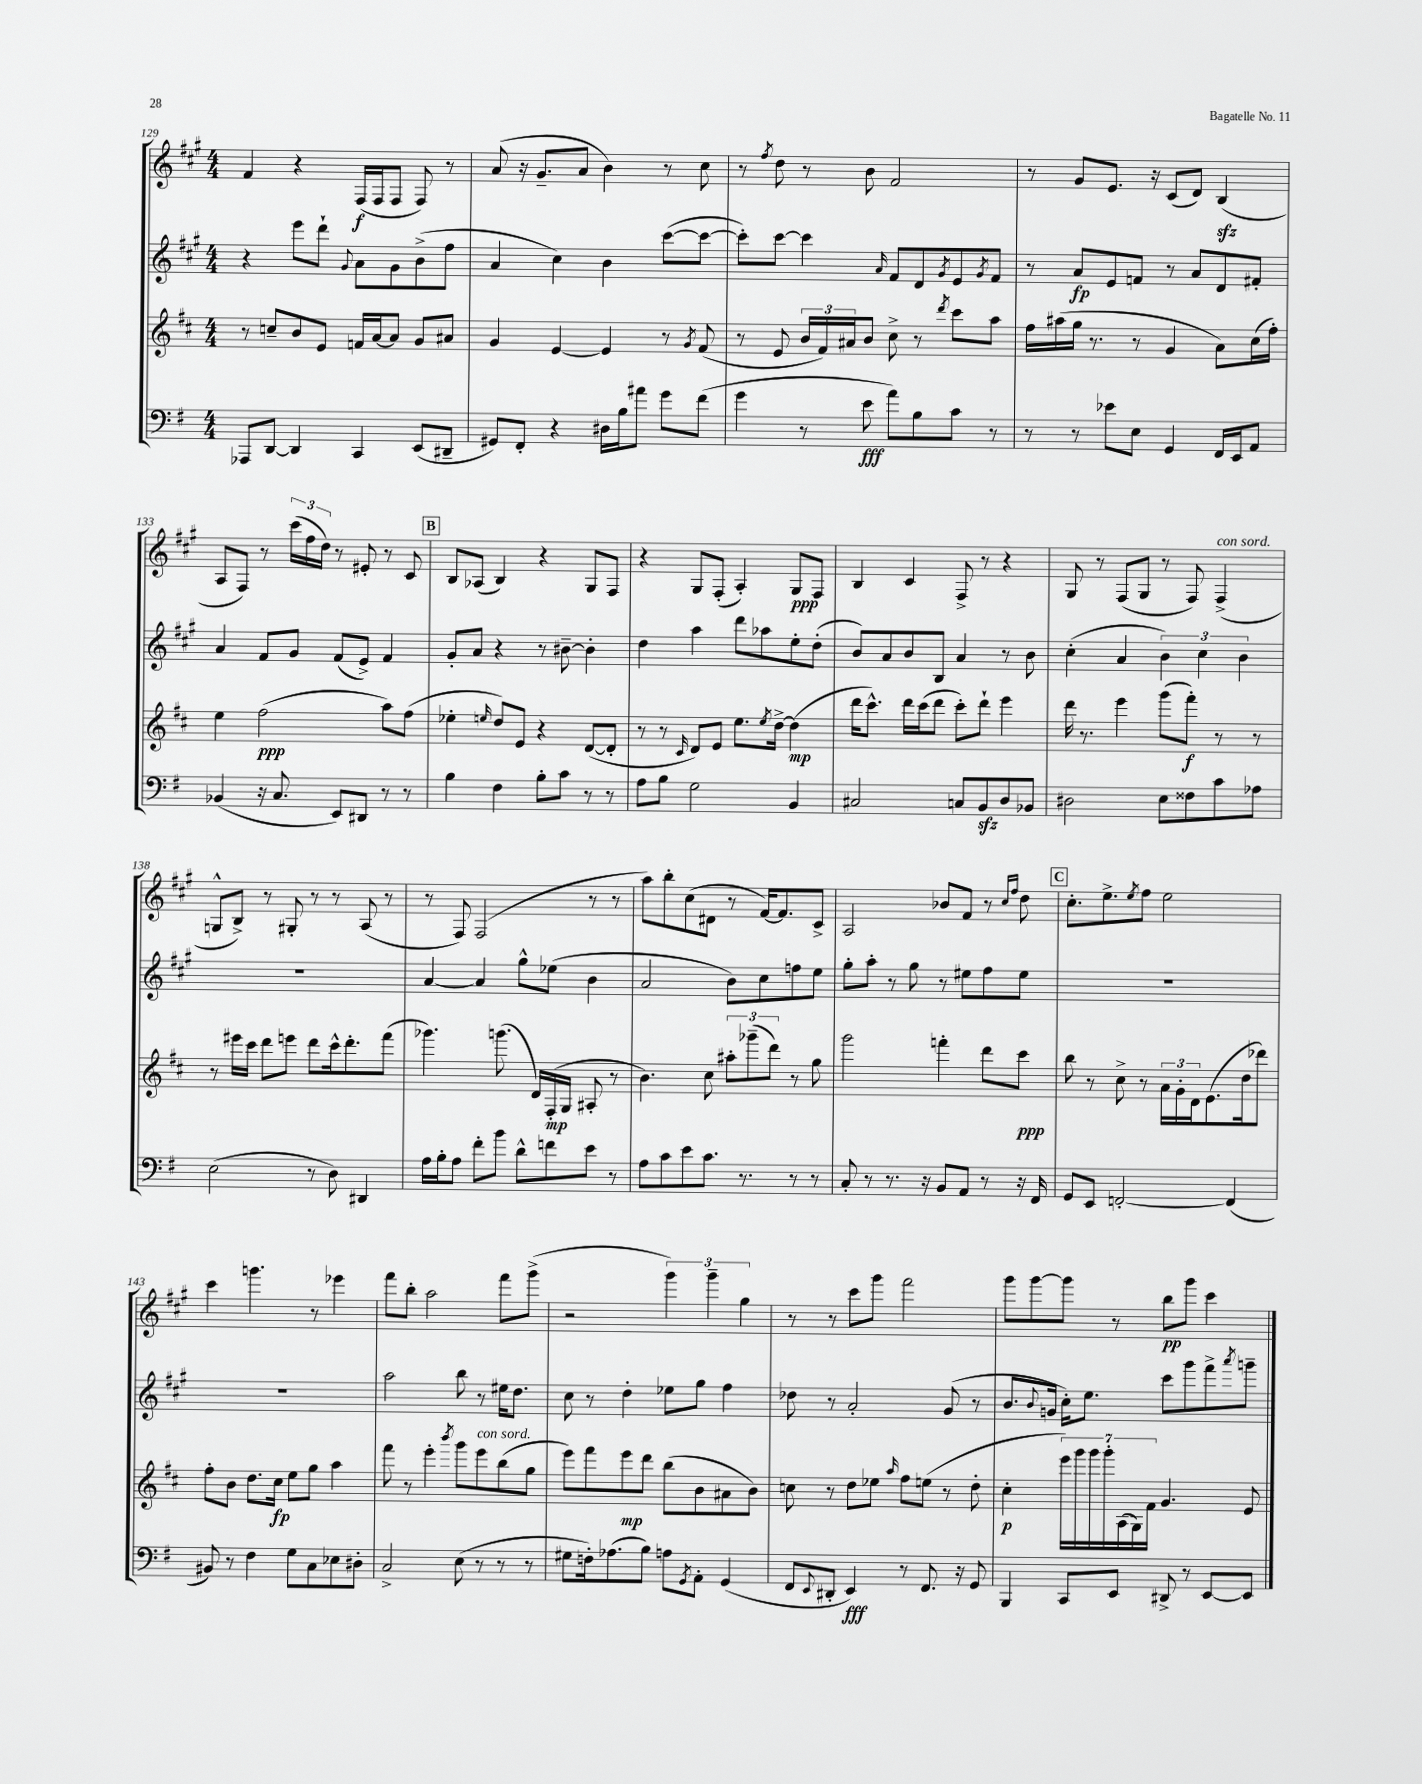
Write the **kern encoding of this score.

**kern	**dynam	**kern	**dynam	**kern	**dynam	**kern	**dynam
*part4	*part4	*part3	*part3	*part2	*part2	*part1	*part1
*staff4	*staff4	*staff3	*staff3	*staff2	*staff2	*staff1	*staff1
*clefF4	*	*clefG2	*	*clefG2	*	*clefG2	*
*k[f#]	*	*k[f#c#]	*	*k[f#c#g#]	*	*k[f#c#g#]	*
*M4/4	*	*M4/4	*	*M4/4	*	*M4/4	*
=129	=129	=129	=129	=129	=129	=129	=129
8AAA-X/L	.	8r	.	4r	.	4f#/	.
[8DD/J	.	8ccn~/L	.	.	.	.	.
4DD/]	.	8b/	.	8eee\L	.	4r	.
.	.	8e/J	.	8ddd`\J	.	.	.
.	.	.	.	8qqg#/	.	.	.
4CC/	.	16fn/LL	.	8a\L	.	(16F#/LL	f
.	.	[16a/J	.	.	.	16F#/J	.
.	.	8a/J]	.	8g#\	.	8F#/J	.
(8EE/L	.	8g/L	.	(8b^\	.	8F#/)	.
8DD#X~/J	.	8a#X/J	.	8ff#\J	.	8r	.
=130	=130	=130	=130	=130	=130	=130	=130
8GG#X/L)	.	4g/	.	4a/	.	(8a/	.
8FF#'/J	.	.	.	.	.	16r	.
.	.	.	.	.	.	8.g#~/L	.
4r	.	[4e/	.	4cc#\)	.	.	.
.	.	.	.	.	.	8a/J	.
16D#X\LL	.	4e/]	.	4b\	.	4b\)	.
16B\J	.	.	.	.	.	.	.
8a#X\J	.	.	.	.	.	.	.
8g\L	.	8r	.	([8ccc#\L	.	8r	.
.	.	8qg/	.	.	.	.	.
(8f#\J	.	(8f#/	.	8ccc#\J_	.	8cc#\	.
=131	=131	=131	=131	=131	=131	=131	=131
4g\	.	8r	.	8ccc#'\L])	.	8r	.
.	.	.	.	.	.	8qff#/	.
.	.	8e/	.	[8ccc#\J	.	8dd\	.
8r	.	24b/LL	.	4ccc#\]	.	8r	.
.	.	24f#/)	.	.	.	.	.
.	.	24a#X/J	.	.	.	.	.
8e\	fff	8b/J	.	.	.	8b\	.
.	.	.	.	16qqa/	.	.	.
8a\L)	.	8cc#^\	.	8f#/L	.	2f#/	.
8B\	.	8r	.	8d/	.	.	.
.	.	8qddd/	.	8qg#/	.	.	.
8c\J	.	8ccc#\L	.	8e/	.	.	.
.	.	.	.	8qg#/	.	.	.
8r	.	8aa\J	.	8f#/J	.	.	.
=132	=132	=132	=132	=132	=132	=132	=132
8r	.	16ff#\LL	.	8r	.	8r	.
.	.	(16aa#X\	.	.	.	.	.
8r	.	16gg\JJ	.	8a/L	fp	8g#/L	.
.	.	8.r	.	.	.	.	.
8e-X\L	.	.	.	8e/	.	8.e/J	.
8E\J	.	8r	.	8fn/J	.	.	.
.	.	.	.	.	.	16r	.
4GG/	.	4g/	.	8r	.	(8c#/L	.
.	.	.	.	8a/L	.	8d/J)	.
16FF#/LL	.	8a\L)	.	8d/	.	(4Bzz/	.
16EE/J	.	.	.	.	.	.	.
8AA/J	.	(16cc#\L	.	8f#X'/J	.	.	.
.	.	16ff#'\JJ)	.	.	.	.	.
!!LO:LB:g=z
=133	=133	=133	=133	=133	=133	=133	=133
(4BB-X/	.	4ee\	.	4a/	.	8A/L	.
.	.	.	.	.	.	8F#/J)	.
16r	.	(2ff#\	ppp	8f#/L	.	8r	.
8.C/	.	.	.	.	.	.	.
.	.	.	.	8g#/J	.	(24ccc#\LL	.
.	.	.	.	.	.	24ff#\	.
.	.	.	.	.	.	24dd\JJ)	.
8EE/L)	.	.	.	(8f#/L	.	8r	.
8DD#X/J	.	.	.	8e^/J)	.	8e#X'/	.
8r	.	8aa\L)	.	4f#/	.	8r	.
8r	.	(8ff#\J	.	.	.	8c#/	.
!!LO:REH:place=s1:t=B
=134	=134	=134	=134	=134	=134	=134	=134
4B\	.	4ee-X'\	.	8g#'/L	.	8B/L	.
.	.	.	.	8a/J	.	(8A-X/J	.
.	.	16qqeen/	.	.	.	.	.
4F#\	.	8dd/L)	.	4r	.	4B/)	.
.	.	8e/J	.	.	.	.	.
8B'\L	.	4r	.	8r	.	4r	.
8c\J	.	.	.	[8b#X~\	.	.	.
8r	.	([8d/L	.	4b#'\]	.	8G#/L	.
8r	.	8d'/J]	.	.	.	8F#/J	.
=135	=135	=135	=135	=135	=135	=135	=135
8A\L	.	8r	.	4dd\	.	4r	.
8B\J	.	8r	.	.	.	.	.
.	.	16qqc#/	.	.	.	.	.
2G\	.	8d/L)	.	4aa\	.	8G#/L	.
.	.	8e/J	.	.	.	(8F#'/J	.
.	.	8.ee\L	.	8ddd\L	.	4A'/)	.
.	.	.	.	8aa-X\	.	.	.
.	.	8qee/	.	.	.	.	.
.	.	[16dd^\Jk	.	.	.	.	.
4BB/	.	(4dd\]	mp	8ee'\	.	8G#/L	ppp
.	.	.	.	(8dd'\J	.	8F#/J	.
=136	=136	=136	=136	=136	=136	=136	=136
2C#X/	.	16ddd\KL	.	8b/L)	.	4B/	.
.	.	8.ccc#^^\J)	.	.	.	.	.
.	.	.	.	8a/	.	.	.
.	.	16ddd\LL	.	8b/	.	4c#/	.
.	.	(16ccc#\J	.	.	.	.	.
.	.	8ddd\J	.	8B/J	.	.	.
8Cn/L	.	8ccc#'\L)	.	4a/	.	8F#^/	.
8BBzz/	.	8ddd`\J	.	.	.	8r	.
8D/	.	4eee\	.	8r	.	4r	.
8BB-X/J	.	.	.	8b\	.	.	.
=137	=137	=137	=137	=137	=137	=137	=137
2D#X\	.	16ddd\	.	(4cc#'\	.	8G#/	.
.	.	8.r	.	.	.	.	.
.	.	.	.	.	.	8r	.
.	.	4eee\	.	4a/	.	(8F#/L	.
.	.	.	.	.	.	8G#/J	.
8E\L	.	(8ggg\L	.	6b\)	.	8r	.
8F##X\	.	8fff#'\J)	f	.	.	8F#/)	.
.	.	.	.	6cc#\	.	.	.
!	!	!	!	!	!	!LO:TX:a:i:t=con sord.	!
8c\	.	8r	.	.	.	(4F#^/	.
.	.	.	.	6b\	.	.	.
8A-X\J	.	8r	.	.	.	.	.
!!LO:LB:g=z
=138	=138	=138	=138	=138	=138	=138	=138
(2E\	.	8r	.	1r	.	8Gn^^/L	.
.	.	16eee#X\LL	.	.	.	8B^/J)	.
.	.	16ccc#\JJ	.	.	.	.	.
.	.	8ddd\L	.	.	.	8r	.
.	.	8eeen\J	.	.	.	8G#X'/	.
8r	.	8ddd\L	.	.	.	8r	.
8D\)	.	16ccc#^^\k	.	.	.	8r	.
.	.	8.ddd'\	.	.	.	.	.
4DD#X/	.	.	.	.	.	(8A/	.
.	.	(8fff#\J	.	.	.	8r	.
=139	=139	=139	=139	=139	=139	=139	=139
16A\LL	.	4.ggg-X\)	.	[4a/	.	8r	.
16B'\J	.	.	.	.	.	.	.
8A\J	.	.	.	.	.	8F#/)	.
8f#'\L	.	.	.	4a/]	.	(2F#/	.
8b\J	.	(8.gggn\	.	.	.	.	.
8d^^\L	.	.	.	8gg#^^\L	.	.	.
.	.	16d/LL)	.	.	.	.	.
8fn\	.	(16F#'/	mp	(8ee-X\J	.	.	.
.	.	16G/JJ	.	.	.	.	.
8e\J	.	8A#X'/	.	4b\	.	8r	.
8r	.	8r	.	.	.	8r	.
=140	=140	=140	=140	=140	=140	=140	=140
8A\L	.	4.b\)	.	2a/	.	8aa\L)	.
8c\	.	.	.	.	.	8bb'\	.
8e\	.	.	.	.	.	(8cc#\	.
8.c\J	.	8cc#\	.	.	.	8d#X\J	.
.	.	12aa#X'\L	.	8b\L)	.	8r	.
8.r	.	.	.	.	.	.	.
.	.	(12ggg-X~\	.	.	.	.	.
.	.	.	.	8cc#\	.	[16f#/KL)	.
.	.	12ddd\J)	.	.	.	.	.
.	.	.	.	.	.	8.f#/]	.
8r	.	8r	.	8ffn\	.	.	.
8r	.	8gg\	.	8ee\J	.	8c#^/J	.
=141	=141	=141	=141	=141	=141	=141	=141
8C'/	.	2ggg\	.	8gg#'\L	.	2A/	.
8r	.	.	.	8aa'\J	.	.	.
8.r	.	.	.	8r	.	.	.
.	.	.	.	8gg#\	.	.	.
16r	.	.	.	.	.	.	.
8BB/L	.	4fffn'\	.	8r	.	8b-X/L	.
8AA/J	.	.	.	8ee#X\L	.	8f#/J	.
8r	.	8ddd\L	.	8ff#\	.	8r	.
.	.	.	.	.	.	16qqcc#/LL	.
.	.	.	.	.	.	16qqff#/JJ	.
16r	.	8ccc#\J	ppp	8ee#\J	.	8dd\	.
16FF#/	.	.	.	.	.	.	.
!!LO:REH:place=s1:t=C
=142	=142	=142	=142	=142	=142	=142	=142
8GG/L	.	8bb\	.	1r	.	8.cc#'\L	.
8EE/J	.	8r	.	.	.	.	.
.	.	.	.	.	.	8.ee^\	.
[2FFn'/	.	8cc#^\	.	.	.	.	.
.	.	.	.	.	.	8qee/	.
.	.	8r	.	.	.	8ff#\J	.
.	.	24a\LL	.	.	.	2ee\	.
.	.	24g'\	.	.	.	.	.
.	.	24d\J	.	.	.	.	.
.	.	(8.e\	.	.	.	.	.
(4FF/]	.	.	.	.	.	.	.
.	.	16dd\k	.	.	.	.	.
.	.	8ddd-X\J)	.	.	.	.	.
!!LO:LB:g=z
=143	=143	=143	=143	=143	=143	=143	=143
8BB#X/)	.	8ff#'\L	.	1r	.	4ccc#\	.
8r	.	8b\J	.	.	.	.	.
4F#\	.	8.dd\L	.	.	.	4.gggn\	.
.	.	16cc#\Jk	fp	.	.	.	.
8G\L	.	8ee\L	.	.	.	.	.
8C\	.	8gg\J	.	.	.	8r	.
8E-X\	.	4aa\	.	.	.	4eee-X\	.
8D#X'\J	.	.	.	.	.	.	.
=144	=144	=144	=144	=144	=144	=144	=144
2C^/	.	8fff#\	.	2aa\	.	8fff#\L	.
.	.	8r	.	.	.	8bb'\J	.
.	.	4eee'\	.	.	.	2aa\	.
.	.	8qbbb/	.	.	.	.	.
(8E\	.	8ggg\L	.	8bb\	.	.	.
!	!	!LO:TX:a:i:t=con sord.	!	!	!	!	!
8r	.	8eee\	.	8r	.	.	.
8r	.	(8bb\	.	16ee#X\KL	.	8fff#\L	.
.	.	.	.	8.dd\J	.	.	.
8r	.	8gg\J	.	.	.	(8ggg#^\J	.
=145	=145	=145	=145	=145	=145	=145	=145
8G#X\L	.	8eee\L)	.	8cc#\	.	2r	.
16Fn'\k)	.	8fff#\	.	8r	.	.	.
(8.A-X\	.	.	.	.	.	.	.
.	.	8eee\	mp	4dd'\	.	.	.
8B\J)	.	8ddd\J	.	.	.	.	.
8An\L	.	(8bb\L	.	8ee-X\L	.	6ggg#\)	.
8qGG/	.	.	.	.	.	.	.
8AA'\J	.	8b\	.	8gg#\J	.	.	.
.	.	.	.	.	.	6ggg#~\	.
(4GG/	.	8a#X\	.	4ff#\	.	.	.
.	.	.	.	.	.	6gg#\	.
.	.	8b\J)	.	.	.	.	.
=146	=146	=146	=146	=146	=146	=146	=146
8FF#/L	.	8ccn\	.	8dd-X\	.	8r	.
8qqEE/	.	.	.	.	.	.	.
8DD#X'/J	.	8r	.	8r	.	8r	.
4EE/)	fff	8dd\L	.	2a'/	.	8ccc#\L	.
.	.	8ee-X\J	.	.	.	8ggg#\J	.
.	.	16qqaa/	.	.	.	.	.
8r	.	8ff#\L	.	.	.	2fff#\	.
8.FF#/	.	(8een\J	.	.	.	.	.
.	.	8r	.	(8g#/	.	.	.
16r	.	.	.	.	.	.	.
8GG/	.	8dd'\	.	8r	.	.	.
=147	=147	=147	=147	=147	=147	=147	=147
4BBB/	.	4cc#'\	p	8.b/L	.	8ggg#\L	.
.	.	.	.	.	.	[8ggg#\	.
.	.	.	.	8qqb/	.	.	.
.	.	.	.	16gn/Jk	.	.	.
8CC/L	.	28eee\LL)	.	16cc#'\KL)	.	8ggg#\J]	.
.	.	28ggg\	.	.	.	.	.
.	.	.	.	8.ee\J	.	.	.
.	.	28ggg\	.	.	.	.	.
.	.	28ggg'\	.	.	.	.	.
8EE/J	.	.	.	.	.	8r	.
.	.	(28A\	.	.	.	.	.
.	.	28G\)	.	.	.	.	.
.	.	28f#\JJ	.	.	.	.	.
8DD#X^/	.	4.g/	.	8ccc#\L	.	8bb\L	pp
8r	.	.	.	8ggg#\	.	8ggg#\J	.
[8EE/L	.	.	.	8fff#^\	.	4ccc#\	.
.	.	.	.	8qaaa/	.	.	.
8EE/J]	.	8e/	.	8gggn~\J	.	.	.
==	==	==	==	==	==	==	==
*-	*-	*-	*-	*-	*-	*-	*-
